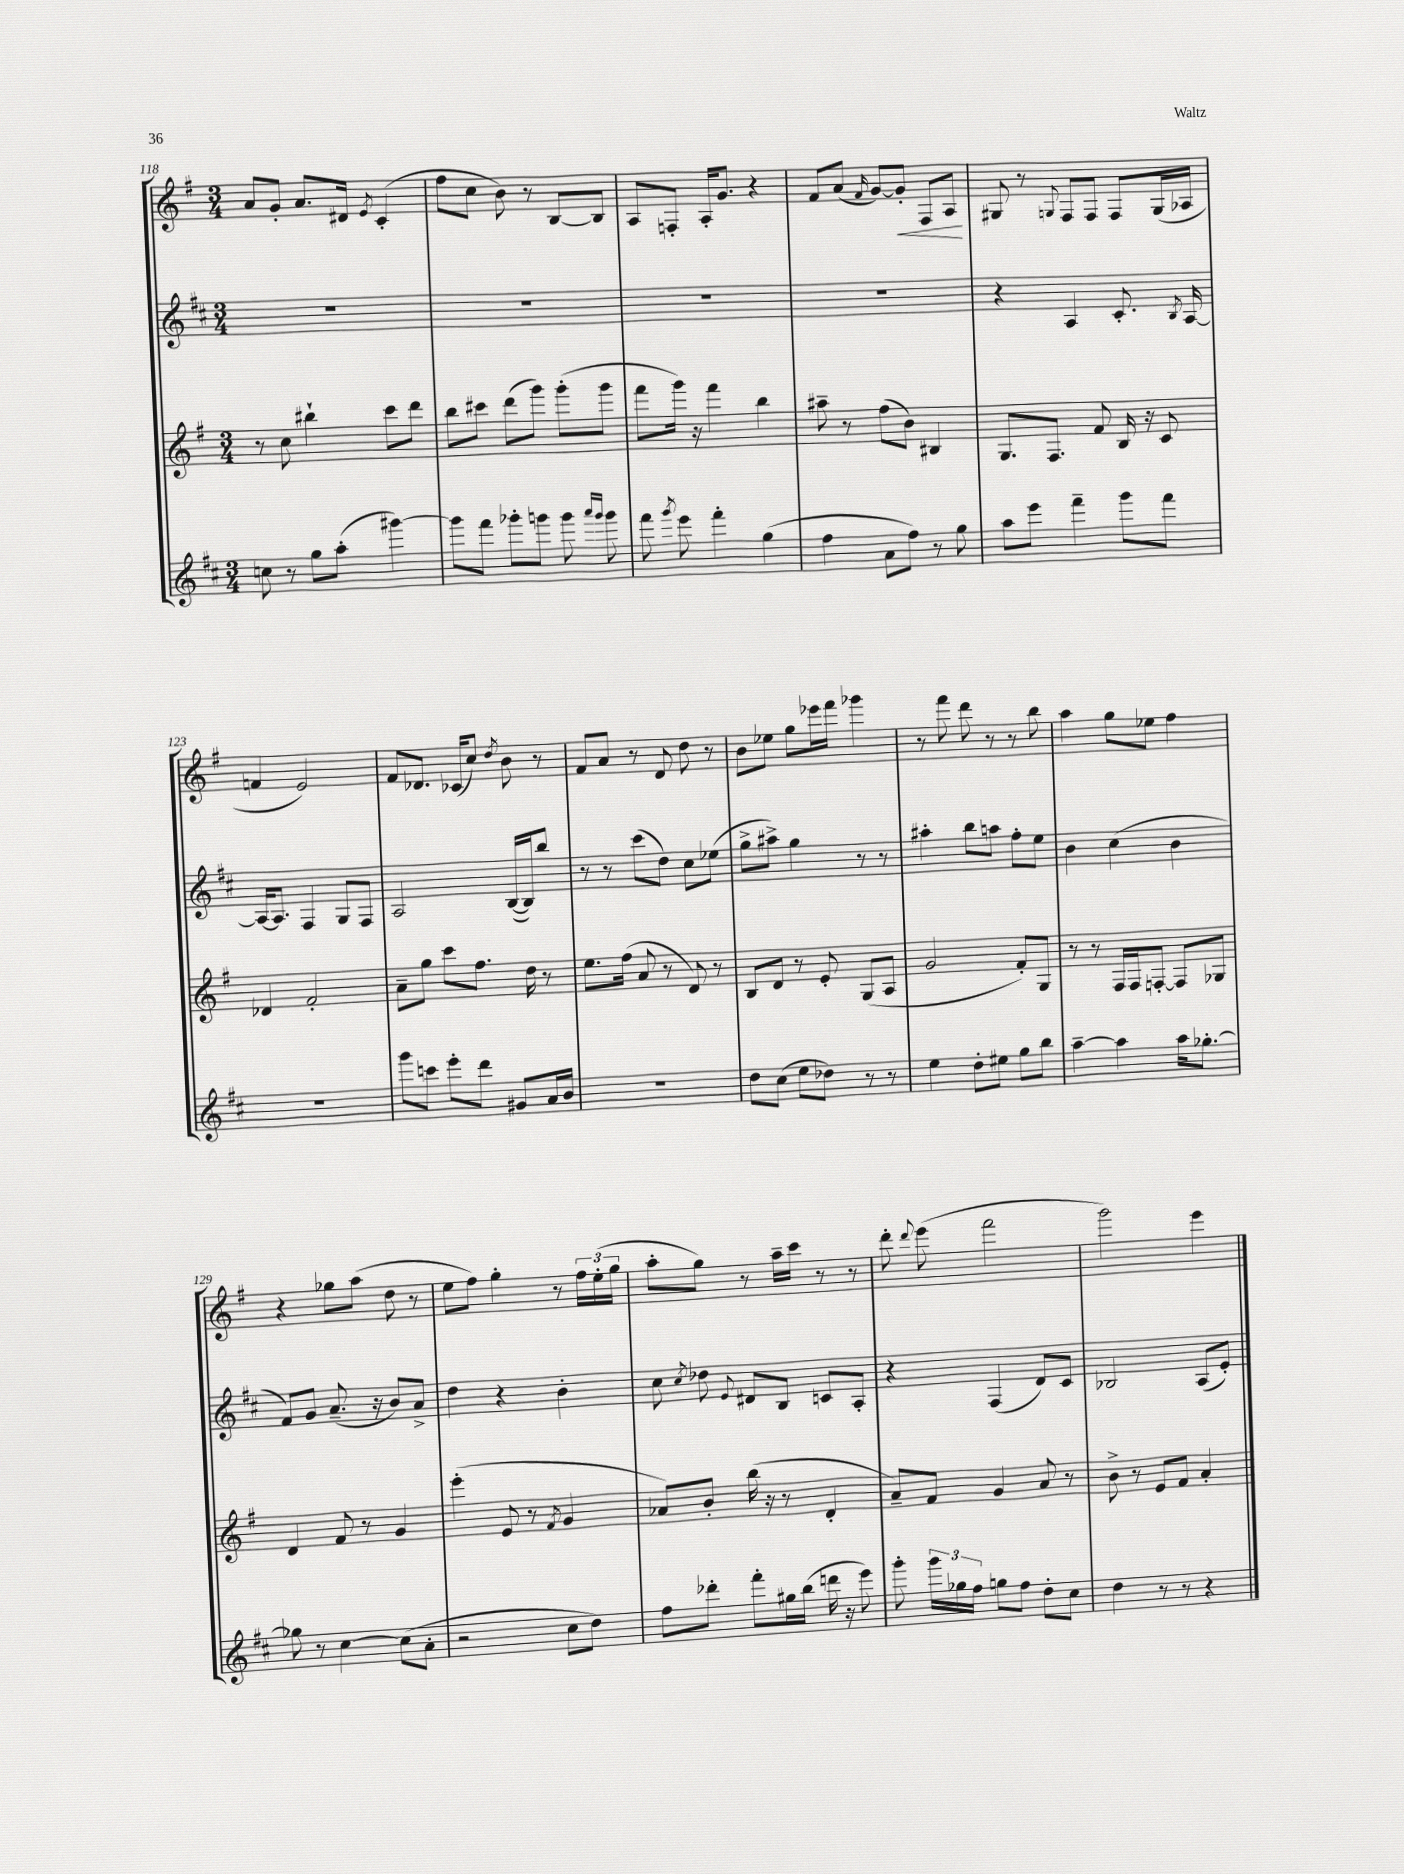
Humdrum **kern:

**kern	**kern	**kern	**kern
*staff4	*staff3	*staff2	*staff1
*clefG2	*clefG2	*clefG2	*clefG2
*k[f#c#]	*k[f#]	*k[f#c#]	*k[f#]
*M3/4	*M3/4	*M3/4	*M3/4
8cc	8r	2.r	8a
8r	8cc	.	8g'
8gg	4bb#`	.	8.a
(8aa'	.	.	.
.	.	.	16d#
.	.	.	8qe
[4ggg#)	8ccc	.	(4c'
.	8ddd	.	.
=	=	=	=
8ggg#]	8bb	2.r	8ff#
8fff#	8ccc#	.	8cc
8ggg-'	(8ddd	.	8b)
8ggg	8ggg)	.	8r
8ggg	(8ggg'	.	[8B
16qqaaa	.	.	.
16qqggg	.	.	.
8ggg	8ggg	.	8B]
=	=	=	=
8fff#	8fff#	2.r	8A
8qggg	.	.	.
8eee	16ggg)	.	8F'
.	16r	.	.
4fff#'	4fff#	.	16A'
.	.	.	8.g
(4gg	4bb	.	4r
=	=	=	=
4ff#	8aa#~	2.r	8f#
.	8r	.	(8a
.	.	.	16qqf#
8a	(8ff#	.	[8g)
8ff#)	8b)	.	8g']
8r	4B#	.	8F#
8gg	.	.	8A
=	=	=	=
8aa	8.G	4r	8G#
8eee	.	.	8r
.	8.F#	.	.
.	.	.	8qqG
4fff#~	.	4A	8F#
.	8f#	.	8F#
8ggg	16B	8.c#'	8F#
.	16r	.	.
8fff#	8c	.	(16G
.	.	8qB	.
.	.	[16A	16A-
=	=	=	=
2.r	4d-	16A_	4f
.	.	8.A]	.
.	2f#'	4F#	2e)
.	.	8G	.
.	.	8F#	.
=	=	=	=
8ggg	8a~	2A	8f#
8ccc	8gg	.	8.d-
8eee'	8ccc	.	.
.	.	.	(16c-
8ddd	8.ff#	.	8cc)
.	.	.	8qdd
8g#	.	([16B	8b
.	16dd	16B])	.
16a	8r	8bb	8r
16b	.	.	.
=	=	=	=
2.r	8.ee	8r	8f#
.	.	8r	8a
.	(16ff#	.	.
.	8a	(8ccc#	8r
.	8r	8dd)	8d
.	8d)	8cc#	8dd
.	8r	(8ee-	8r
=	=	=	=
8dd	8B	8gg^	8b
(8cc#	8d	8aa#^)	8ee-
8ee	8r	4gg	8gg
8dd-)	8e'	.	16eee-
.	.	.	16fff#
8r	(8G	8r	4ggg-
8r	8A	8r	.
=	=	=	=
4ee	2g	4aa#'	8r
.	.	.	8fff#
8dd'	.	8bb	8ddd
8ee#	.	8aa	8r
8gg	8f#')	8ff#'	8r
8bb	8G	8ee	8bb
=	=	=	=
[4aa~	8r	4b	4aa
.	8r	.	.
4aa]	16F#	(4cc#	8gg
.	16F#	.	.
.	[8F'	.	8ee-
16aa	8F]	4b	4ff#
[8.gg-'	.	.	.
.	8G-	.	.
=	=	=	=
8gg-]	4d	8f#)	4r
8r	.	8g	.
[4cc#	8f#	(8.a~	8gg-
.	8r	.	(8aa
.	.	16r	.
(8cc#]	4g	8b)	8dd
8a'	.	8a^	8r
=	=	=	=
2r	(4eee'	4dd	8ee
.	.	.	8ff#)
.	8e	4r	4gg'
.	8r	.	.
.	8qf#	.	.
8cc#	4g	4b'	8r
8dd)	.	.	24ff#
.	.	.	(24ee'
.	.	.	24gg
=	=	=	=
8ff#	8a-)	8cc#	8aa'
.	.	8qcc#	.
8ddd-'	8b'	8dd-	8gg)
.	.	8qqe	.
8fff#'	(16bb	8d#	8r
.	16r	.	.
16gg#	8r	8B	16aa~
(16bb	.	.	16ccc
16ddd	4d'	8c	8r
16r	.	.	.
8eee)	.	8A'	8r
=	=	=	=
8ggg'	8a~)	4r	8ddd'
.	.	.	8qqddd
24ggg	8f#	.	(8eee
24gg-	.	.	.
24ff#	.	.	.
8gg	4g	(4F#	2fff#
8ff#	.	.	.
8dd'	8a	8d)	.
8cc#	8r	8c#	.
=	=	=	=
4dd	8b^	2B-	2ggg)
.	8r	.	.
8r	8e	.	.
8r	8f#	.	.
4r	4a'	(8A	4eee
.	.	8e')	.
==	==	==	==
*-	*-	*-	*-
